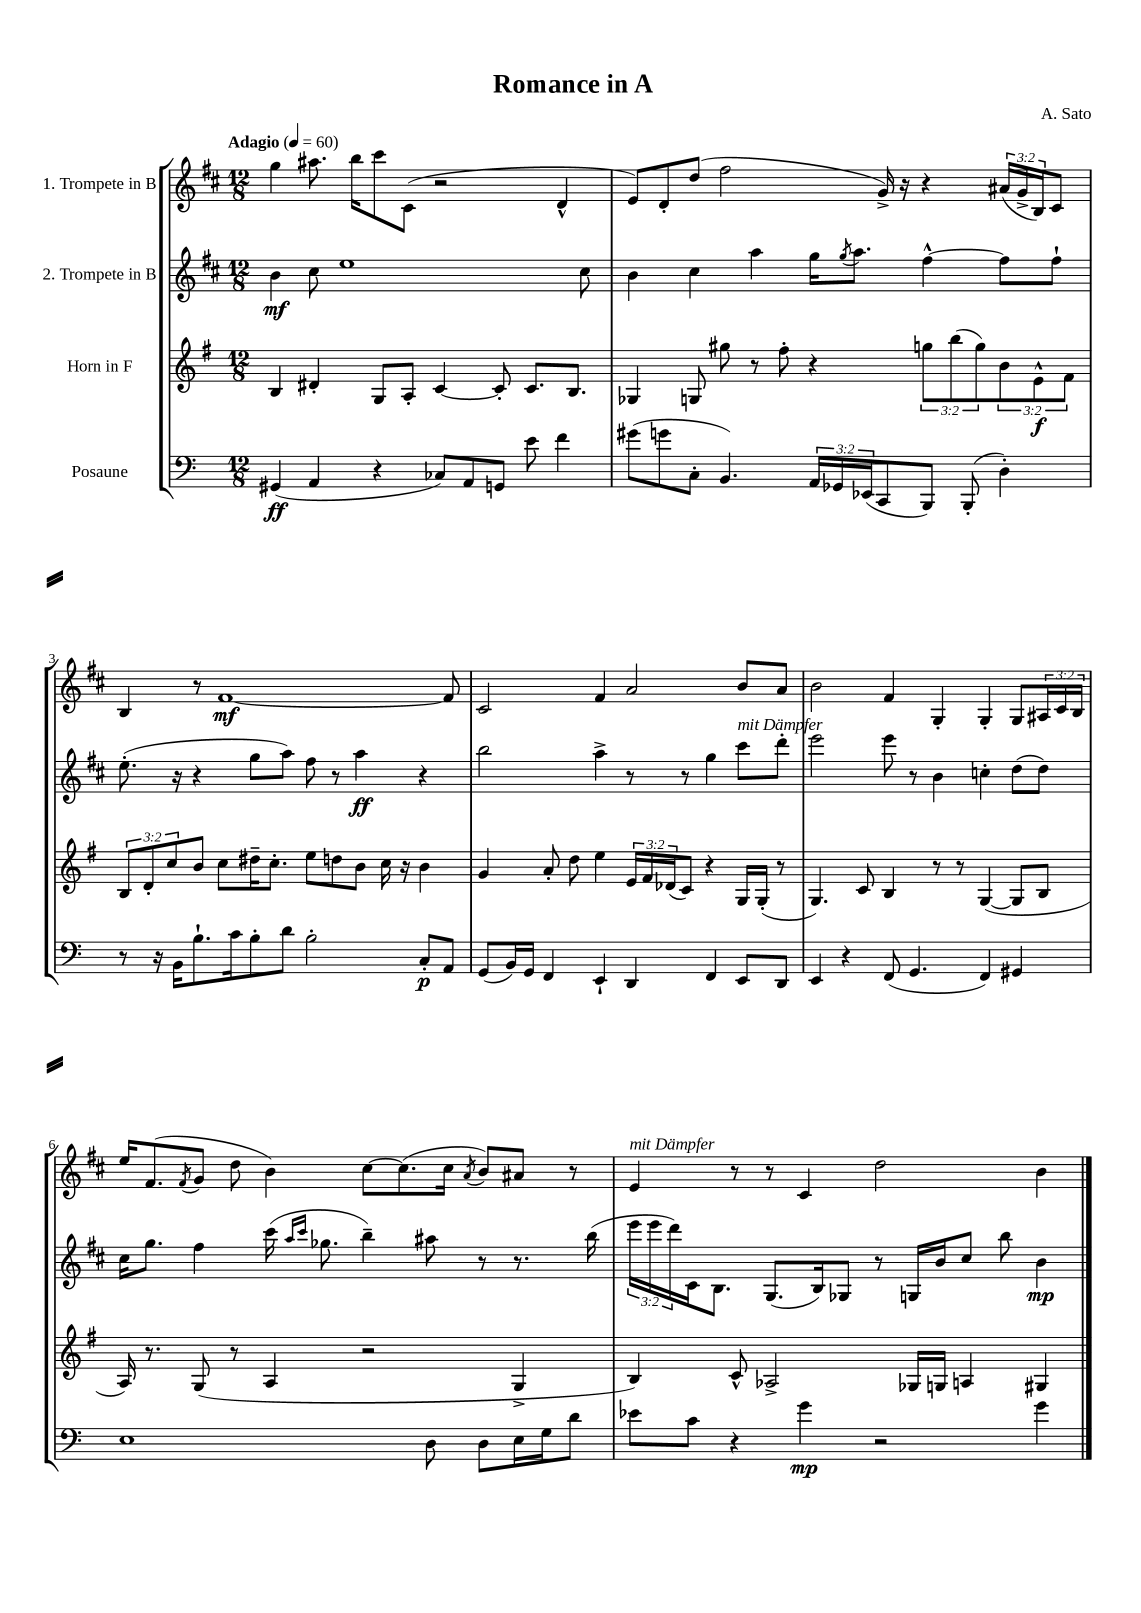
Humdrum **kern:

**kern	**dynam	**kern	**dynam	**kern	**dynam	**kern	**dynam
*part4	*part4	*part3	*part3	*part2	*part2	*part1	*part1
*staff4	*staff4	*staff3	*staff3	*staff2	*staff2	*staff1	*staff1
*I"Posaune	*	*I"Horn in F	*	*I"2. Trompete in B	*	*I"1. Trompete in B	*
*clefF4	*	*clefG2	*	*clefG2	*	*clefG2	*
*k[]	*	*k[f#]	*	*k[f#c#]	*	*k[f#c#]	*
*M12/8	*	*M12/8	*	*M12/8	*	*M12/8	*
*MM60	*	*MM60	*	*MM60	*	*MM60	*
=1	=1	=1	=1	=1	=1	=1	=1
!	!	!	!	!	!	!LO:TX:a:B:t=Adagio	!
(4GG#X/	ff	4B/	.	4b\	mf	4gg\	.
4AA/	.	4d#X'/	.	8cc#\	.	8.aa#X\	.
.	.	.	.	1ee	.	.	.
.	.	.	.	.	.	16bb\KL	.
4r	.	8G/L	.	.	.	8ccc#\	.
.	.	8A'/J	.	.	.	(8c#\J	.
8C-X/L)	.	[4c/	.	.	.	2r	.
8AA/	.	.	.	.	.	.	.
8GGn/J	.	8c'/]	.	.	.	.	.
8e\	.	8.c/L	.	.	.	.	.
4f\	.	.	.	.	.	4d^^/	.
.	.	8.B/J	.	.	.	.	.
.	.	.	.	8cc#\	.	.	.
=2	=2	=2	=2	=2	=2	=2	=2
(8g#X\L	.	4G-X/	.	4b\	.	8e/L)	.
8gn\	.	.	.	.	.	8d'/	.
8C'\J	.	8Gn/	.	4cc#\	.	(8dd/J	.
4.BB/)	.	8gg#X\	.	.	.	2ff#\	.
.	.	8r	.	4aa\	.	.	.
.	.	8ff#'\	.	.	.	.	.
24AA/LL	.	4r	.	16gg\KL	.	.	.
24GG-X/	.	.	.	.	.	.	.
.	.	.	.	8qgg/	.	.	.
.	.	.	.	8.aa\J	.	.	.
(24EE-X/J	.	.	.	.	.	.	.
8CC/	.	.	.	.	.	16g^/)	.
.	.	.	.	.	.	16r	.
8BBB/J)	.	12ggn\L	.	[4ff#^^\	.	4r	.
.	.	(12bb\	.	.	.	.	.
(8BBB'/	.	.	.	.	.	.	.
.	.	12gg\)	.	.	.	.	.
4D'\)	.	12b\	.	8ff#\L]	.	(24a#X/LL	.
.	.	.	.	.	.	24g^/	.
.	.	12e^^\	f	.	.	24B/J)	.
.	.	.	.	8ff#`\J	.	8c#/J	.
.	.	12f#\J	.	.	.	.	.
!!LO:LB:g=z
=3	=3	=3	=3	=3	=3	=3	=3
8r	.	12B/L	.	(8.ee'\	.	4B/	.
.	.	12d'/	.	.	.	.	.
16r	.	.	.	.	.	.	.
.	.	12cc/	.	.	.	.	.
16BB\KL	.	.	.	16r	.	.	.
8.B`\	.	8b/J	.	4r	.	8r	.
.	.	8cc\L	.	.	.	[1f#	mf
16c\k	.	.	.	.	.	.	.
8B'\	.	16dd#X~\K	.	8gg\L	.	.	.
.	.	8.cc'\J	.	.	.	.	.
8d\J	.	.	.	8aa\J)	.	.	.
2B'\	.	8ee\L	.	8ff#\	.	.	.
.	.	8ddn\	.	8r	.	.	.
.	.	8b\J	.	4aa\	ff	.	.
.	.	16cc\	.	.	.	.	.
.	.	16r	.	.	.	.	.
8C'/L	p	4b\	.	4r	.	.	.
8AA/J	.	.	.	.	.	8f#/]	.
=4	=4	=4	=4	=4	=4	=4	=4
(8GG/L	.	4g/	.	2bb\	.	2c#/	.
16BB/L)	.	.	.	.	.	.	.
16GG/JJ	.	.	.	.	.	.	.
4FF/	.	8a'/	.	.	.	.	.
.	.	8dd\	.	.	.	.	.
4EE`/	.	4ee\	.	4aa^\	.	4f#/	.
4DD/	.	24e/LL	.	8r	.	2a/	.
.	.	24f#/	.	.	.	.	.
.	.	(24d-X/J	.	.	.	.	.
.	.	8c/J)	.	8r	.	.	.
4FF/	.	4r	.	4gg\	.	.	.
!	!	!	!	!LO:TX:a:i:t=mit Dämpfer	!	!	!
8EE/L	.	16G/LL	.	8ccc#\L	.	8b/L	.
.	.	(16G'/JJ	.	.	.	.	.
8DD/J	.	8r	.	8ddd'\J	.	8a/J	.
=5	=5	=5	=5	=5	=5	=5	=5
4EE/	.	4.G/)	.	2eee\	.	2b\	.
4r	.	.	.	.	.	.	.
.	.	8c/	.	.	.	.	.
(8FF/	.	4B/	.	8eee\	.	4f#/	.
4.GG/	.	.	.	8r	.	.	.
.	.	8r	.	4b\	.	4G'/	.
.	.	8r	.	.	.	.	.
4FF/)	.	([4G/	.	4ccn'\	.	4G'/	.
4GG#X/	.	8G/L]	.	(8dd\L	.	8G/L	.
.	.	8B/J	.	8dd\J)	.	24A#X/L	.
.	.	.	.	.	.	24c#/	.
.	.	.	.	.	.	24B/JJ	.
!!LO:LB:g=z
=6	=6	=6	=6	=6	=6	=6	=6
1E	.	16A/)	.	16cc#\KL	.	16ee/KL	.
.	.	8.r	.	8.gg\J	.	(8.f#/	.
.	.	.	.	.	.	8qf#/	.
.	.	(8G/	.	4ff#\	.	8g/J	.
.	.	8r	.	.	.	8dd\	.
.	.	4A/	.	(16ccc#\	.	4b\)	.
.	.	.	.	16qqaa/LL	.	.	.
.	.	.	.	16qqccc#/JJ	.	.	.
.	.	.	.	8.gg-X\	.	.	.
.	.	2r	.	4bb~\)	.	[8cc#\L	.
.	.	.	.	.	.	(8.cc#\]	.
8D\	.	.	.	8aa#X\	.	.	.
.	.	.	.	.	.	16cc#\Jk	.
.	.	.	.	.	.	8qa/	.
8D\L	.	.	.	8r	.	8b/L)	.
16E\L	.	4G^/	.	8.r	.	8a#X/J	.
16G\J	.	.	.	.	.	.	.
8d\J	.	.	.	.	.	8r	.
.	.	.	.	(16bb\	.	.	.
=7	=7	=7	=7	=7	=7	=7	=7
!	!	!	!	!	!	!LO:TX:a:i:t=mit Dämpfer	!
8e-X\L	.	4B/)	.	24eee\LL	.	4e/	.
.	.	.	.	24eee\	.	.	.
.	.	.	.	24ddd\)	.	.	.
8c\J	.	.	.	16c#\J	.	.	.
.	.	.	.	8.B\J	.	.	.
4r	.	8c^^/	.	.	.	8r	.
.	.	2A-X^/	.	(8.G/L	.	8r	.
4g\	mp	.	.	.	.	4c#/	.
.	.	.	.	16B/k)	.	.	.
.	.	.	.	8G-X/J	.	.	.
2r	.	.	.	8r	.	2dd\	.
.	.	16G-X/LL	.	16Gn/LL	.	.	.
.	.	16Gn/JJ	.	16b/J	.	.	.
.	.	4An/	.	8cc#/J	.	.	.
.	.	.	.	8bb\	.	.	.
4g\	.	4G#X/	.	4b\	mp	4b\	.
==	==	==	==	==	==	==	==
*-	*-	*-	*-	*-	*-	*-	*-
